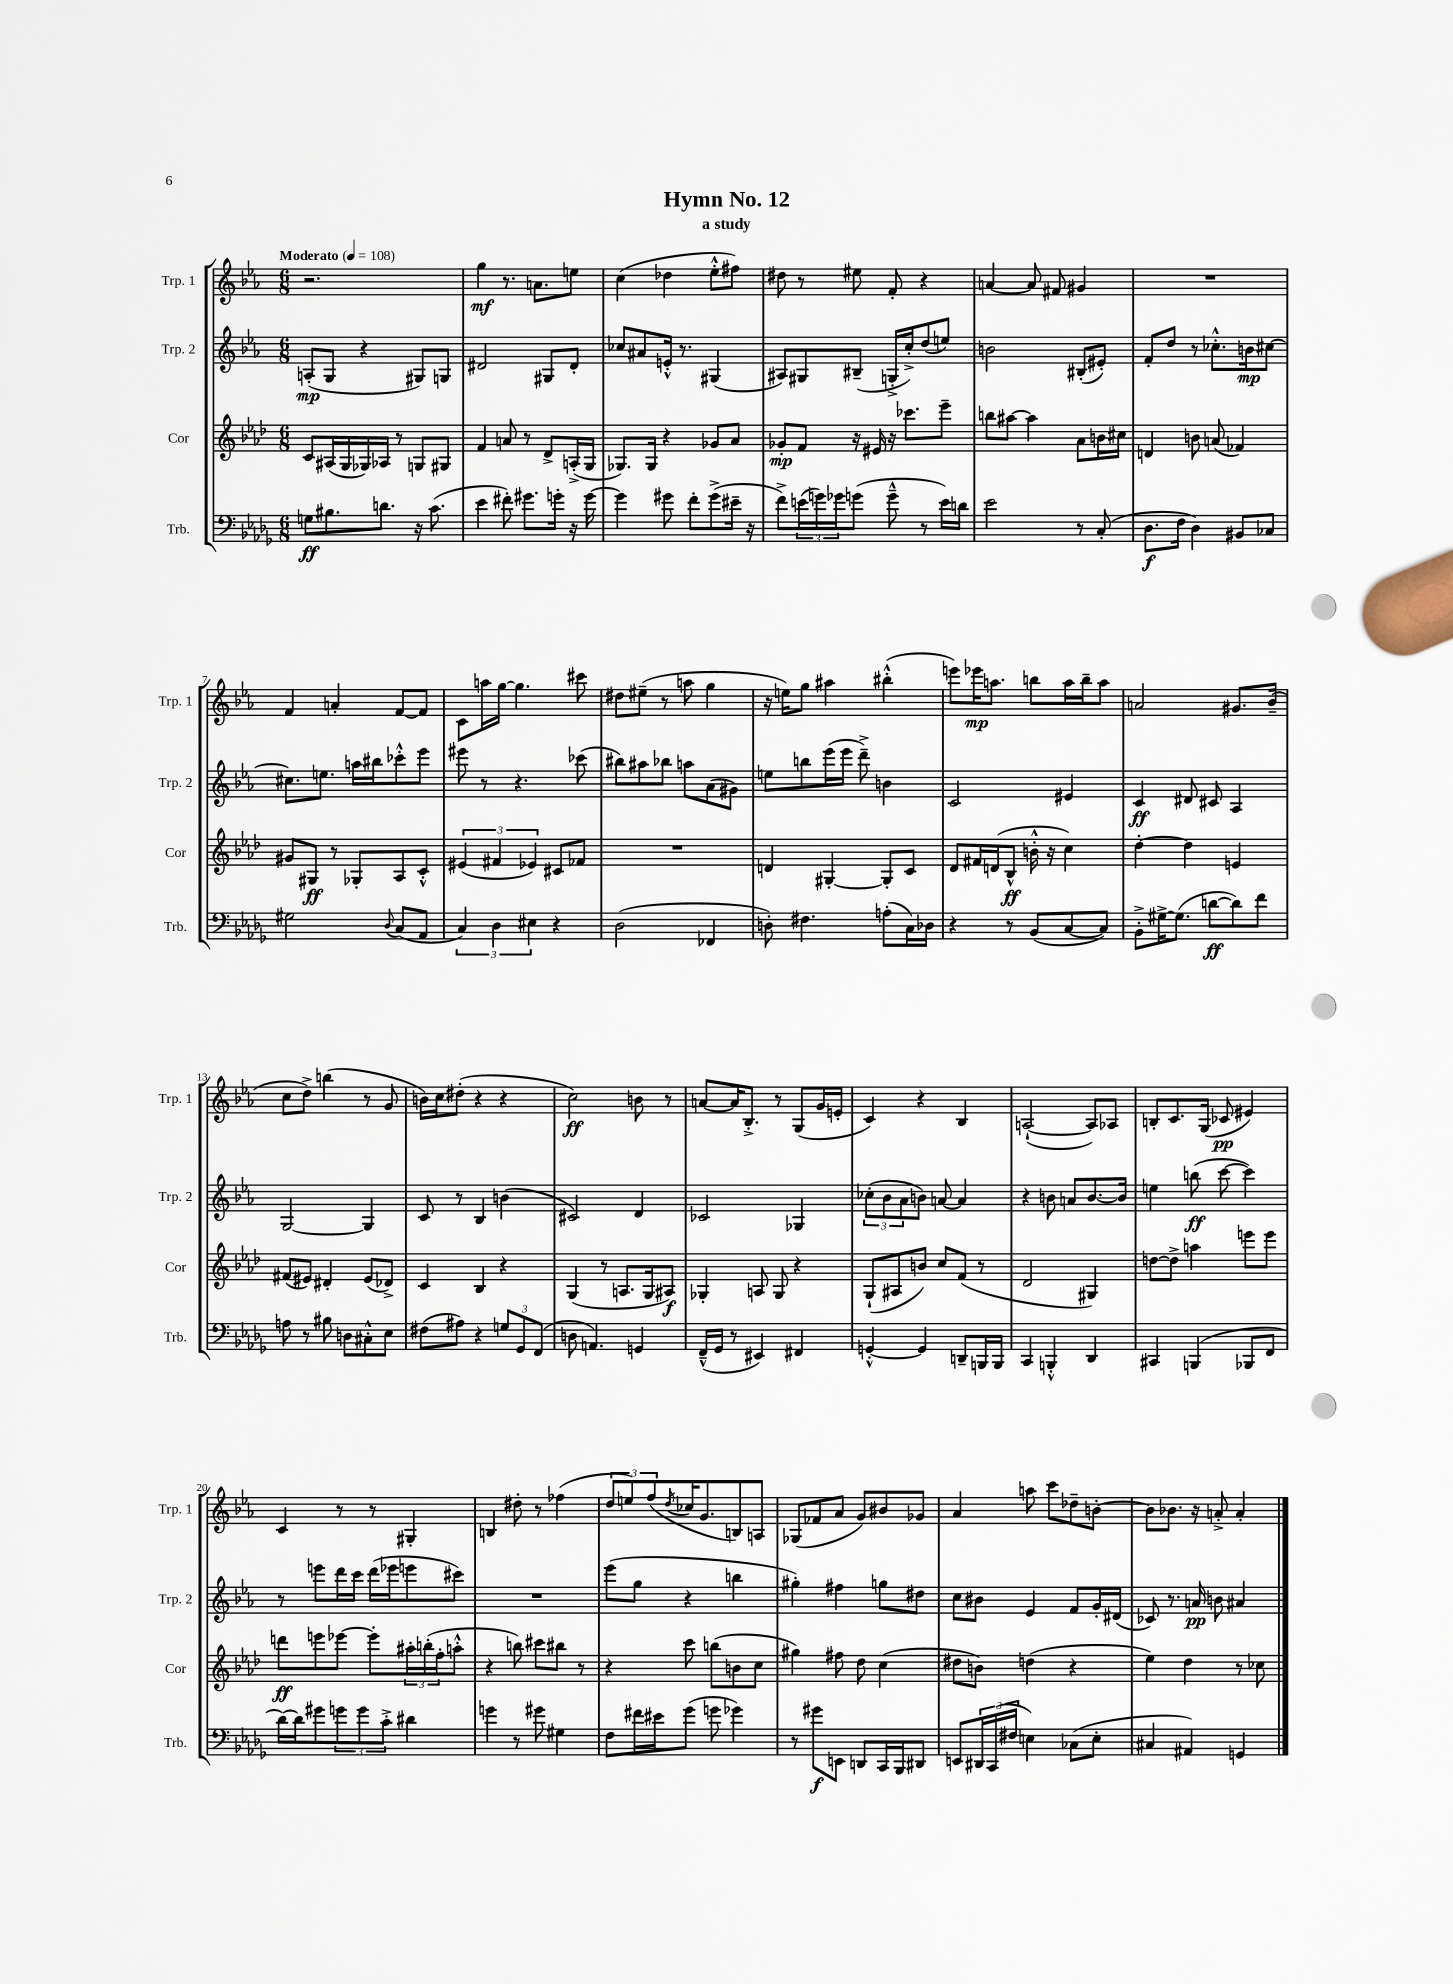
\header { title = "Hymn No. 12" subtitle = "a study" }
<<
\new StaffGroup <<
\new Staff = "s0" \with { instrumentName = "Trp. 1" shortInstrumentName = "Trp. 1" } {
    \clef treble \key ees \major \numericTimeSignature \time 6/8 \tempo "Moderato" 4 = 108
    r2. |
    g''4\mf r8. a'8. e''8 |
    c''4( des''4 ees''8-.-^ fis''8) |
    dis''8 r8 eis''8 f'8-. r4 |
    a'4~ a'8 fis'8 gis'4 |
    R2. |
    f'4 a'4-. f'8~ f'8 |
    c'8 a''16 g''16~ g''4. cis'''8 |
    dis''8 eis''8--( r8 a''8 g''4 |
    r16 e''16) g''8 ais''4 bis''4-.-^( |
    e'''8) ees'''16\mp a''8. b''8 a''16 b''16-- a''8 |
    a'2 gis'8. bes'16--( |
    c''8 d''8->) b''4( r8 g'8 |
    b'16) c''16 dis''8-.( r4 r4 |
    c''2\ff) b'8 r8 |
    a'8~ a'16 bes8.-.-> r8 g8( g'16 e'16-. |
    c'4) r4 bes4 |
    a2~-!( a8) aes8 |
    b8-. c'8. g16( ces'8\pp eis'4) |
    c'4 r8 r8 gis4-. |
    b4 dis''8-. r8 fes''4( |
    \tuplet 3/2 { d''8 e''8) f''8( } \acciaccatura { d''8 } ces''16 g'8. b8) a8 |
    ges8( fes'8 aes'8 g'8) bis'8 ges'8 |
    aes'4 a''8 c'''8 des''8-- b'8~-. |
    b'8 bes'8. r16 a'8-.-> a'4-. \bar "|." |
}
\new Staff = "s1" \with { instrumentName = "Trp. 2" shortInstrumentName = "Trp. 2" } {
    \clef treble \key ees \major \numericTimeSignature \time 6/8
    a8-.\mp( g8 r4 gis8) g8 |
    dis'2 gis8 dis'8-. |
    ces''8 ais'8 e'16-.-^ r8. gis4( |
    ais8) gis8 bis8--( g16-.-> c''16-.->) d''8( e''8) |
    b'2 bis8-.( eis'8-.) |
    f'8-. d''8 r8 ces''8.-.-^ b'16\mp cis''8~ |
    cis''8. e''8. a''16 bis''16 ces'''8-.-^ ees'''8 |
    eis'''8 r8 r4. ces'''8( |
    bis''8) ais''8 bes''8 a''8 aes'8( gis'8) |
    e''8 b''8 ees'''16( ees'''16 d'''8--->) b'4 |
    c'2 eis'4 |
    c'4\ff dis'8 cis'8 aes4 |
    g2~ g4 |
    c'8 r8 bes4 b'4( |
    cis'2) d'4 |
    ces'2 ges4 |
    \tuplet 3/2 { ces''8-.( bes'8 aes'8 } b'8) a'8~ a'4 |
    r4 b'8 a'8 b'8.~ b'16 |
    e''4 b''8\ff( c'''8~ c'''4) |
    r8 e'''8 d'''16 c'''16 d'''16( ees'''16 e'''8 cis'''8) |
    R2. |
    ees'''8( g''8 r4 b''4 |
    gis''4-.) fis''4 g''8 dis''8 |
    c''8 bis'8 ees'4 f'8 g'16-. dis'16( |
    ces'8) r8. a'16\pp b'8 ais'4 \bar "|." |
}
\new Staff = "s2" \with { instrumentName = "Cor" shortInstrumentName = "Cor" } {
    \clef treble \key aes \major \numericTimeSignature \time 6/8
    c'8 ais16( g16 ges16) aes16 r8 g8 gis8 |
    f'4 a'8 r8 des'8-> a16-.->( g16 |
    ges8.) ges16 r4 ges'8 aes'8 |
    ges'8-.\mp f'8 r16 eis'16 r16 ces'''8. ees'''8-- |
    b''8 ais''8~ ais''4 aes'8 b'16 cis''16 |
    d'4 b'8 a'8( fes'4) |
    gis'8 gis8\ff r8 ges8-. aes8 c'8-.-^ |
    \tuplet 3/2 { eis'4( fis'4 ees'4) } cis'8 fes'8 |
    R2. |
    d'4 gis4~-. gis8-. c'8 |
    des'8 fis'16 d'16( bes8-^\ff b'16-.-^ r16 c''4) |
    des''4~-. des''4 e'4 |
    fis'8( eis'8) dis'4-. eis'8( des'8->) |
    c'4 bes4 r4 |
    g4( r8 a8. g16 ais8\f) |
    ges4-. a8 ges8 r4 |
    g8-!( ais8 b'8) c''8 f'8( r8 |
    des'2 gis4) |
    d''8~ d''8-> a''4 e'''8 e'''8 |
    d'''8\ff e'''8 ees'''8~ ees'''8-. \tuplet 3/2 { ais''16-. b''16-.( f''16-. } a''8-.-^ |
    r4 b''8) cis'''8 bis''8 r8 |
    r4 c'''8 b''8( b'8 c''8 |
    gis''4) fis''8 des''8 c''4( |
    dis''8 b'8) d''4( r4 |
    ees''4) des''4 r8 ces''8 \bar "|." |
}
\new Staff = "s3" \with { instrumentName = "Trb." shortInstrumentName = "Trb." } {
    \clef bass \key des \major \numericTimeSignature \time 6/8
    g8\ff bis8. d'8. r16 c'8.( |
    ees'4 fis'8-.) gis'8. g'16-. r16 g'16~ |
    g'4 gis'8 f'8-. gis'8->( eis'16-- r16 |
    f'8->) \tuplet 3/2 { e'16( g'16) ges'16 } g'8( g'8---^ r8 e'16) d'16 |
    ees'2 r8 c8-.( |
    des8.\f f16 des4) bis,8 ces8 |
    gis2 \appoggiatura { des8 } c8( aes,8 |
    \tuplet 3/2 { c4) des4 eis4 } r4 |
    des2( fes,4 |
    d8-.) fis4. a8-.( c16) des16 |
    r4 r8 bes,8( c8~ c8) |
    bes,8-.-> gis16~-> gis8.( d'8~\ff d'8) f'8 |
    a8 r8 bis8 d8 cis8-.-^ ees8 |
    fis8( ais8) r4 \tuplet 3/2 { g8 ges,8 f,8( } |
    d8 a,4.) g,4 |
    f,16---^( ges,16 r8 eis,4) fis,4 |
    g,4~-.-^ g,4 d,8-- b,,16 b,,16 |
    c,4 b,,4-.-^ des,4 |
    cis,4 b,,4( bes,,8 f,8 |
    des'16~) des'16 gis'8 \tuplet 3/2 { g'8 g'8 c'8-.-> } dis'4 |
    g'4 r8 gis'8 gis4 |
    f8 fis'16 eis'16 ges'8( g'8 ges'4) |
    r8 gis'8\f e,8 d,8 c,16 bes,,16 dis,8 |
    e,8 \tuplet 3/2 { dis,16 c,16( fis16 } e4) ces8( e8-. |
    cis4 ais,4) g,4 \bar "|." |
}
>>
>>
